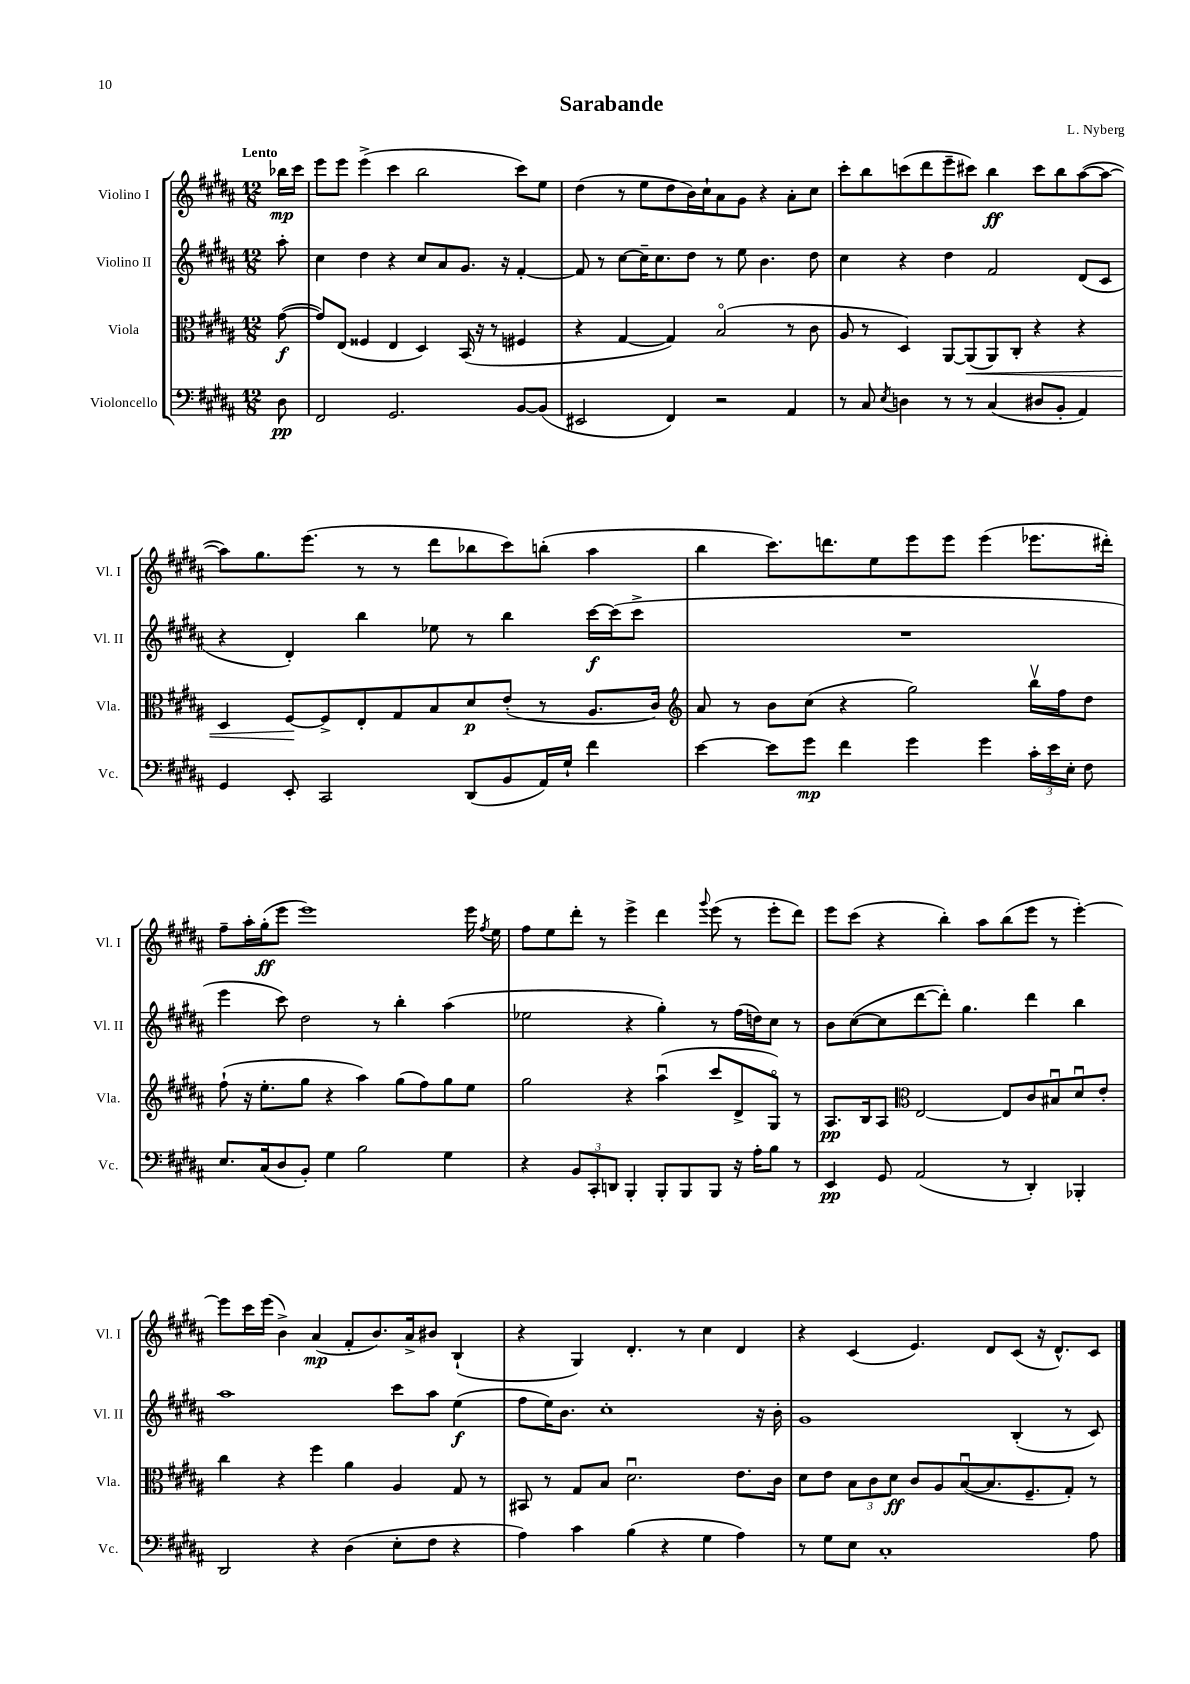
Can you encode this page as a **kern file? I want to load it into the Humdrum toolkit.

**kern	**dynam	**kern	**dynam	**kern	**dynam	**kern	**dynam
*part4	*part4	*part3	*part3	*part2	*part2	*part1	*part1
*staff4	*staff4	*staff3	*staff3	*staff2	*staff2	*staff1	*staff1
*I"Violoncello	*	*I"Viola	*	*I"Violino II	*	*I"Violino I	*
*I'Vc.	*	*I'Vla.	*	*I'Vl. II	*	*I'Vl. I	*
*clefF4	*	*clefC3	*	*clefG2	*	*clefG2	*
*k[f#c#g#d#a#]	*	*k[f#c#g#d#a#]	*	*k[f#c#g#d#a#]	*	*k[f#c#g#d#a#]	*
*M12/8	*	*M12/8	*	*M12/8	*	*M12/8	*
=	=	=	=	=	=	=	=
!	!	!	!	!	!	!LO:TX:a:B:t=Lento	!
8D#\	pp	([8g#\	f	8aa#'\	.	16bb-X\LL	mp
.	.	.	.	.	.	16ccc#\JJ	.
=1	=1	=1	=1	=1	=1	=1	=1
2FF#/	.	8g#/L])	.	4cc#\	.	8eee\L	.
.	.	(8E/J	.	.	.	8eee\J	.
.	.	4F##X/	.	4dd#\	.	(4eee^\	.
2.GG#/	.	4E/	.	4r	.	4ccc#\	.
.	.	4D#/)	.	8cc#/L	.	2bb\	.
.	.	.	.	8a#/	.	.	.
.	.	(16BB/	.	8.g#/J	.	.	.
.	.	16r	.	.	.	.	.
.	.	8r	.	.	.	.	.
.	.	.	.	16r	.	.	.
[8BB/L	.	4F#X/	.	[4f#'/	.	8ccc#\L)	.
(8BB/J]	.	.	.	.	.	8ee\J	.
=2	=2	=2	=2	=2	=2	=2	=2
2EE#X/	.	4r	.	8f#/]	.	(4dd#\	.
.	.	.	.	8r	.	.	.
.	.	[4G#/	.	[8cc#\L	.	8r	.
.	.	.	.	16cc#~\K]	.	8ee\L	.
.	.	.	.	8.cc#\	.	.	.
4FF#/)	.	4G#/])	.	.	.	8dd#\	.
.	.	.	.	8dd#\J	.	16b\L)	.
.	.	.	.	.	.	16cc#`\J	.
2r	.	(2B/	.	8r	.	8a#\	.
.	.	.	.	8ee\	.	8g#\J	.
.	.	.	.	4.b\	.	4r	.
4AA#/	.	8r	.	.	.	8a#'\L	.
.	.	8c#\	.	8dd#\	.	8cc#\J	.
=3	=3	=3	=3	=3	=3	=3	=3
8r	.	8A#/	.	4cc#\	.	8ccc#'\L	.
8C#/	.	8r	.	.	.	8bb\	.
8qE/	.	.	.	.	.	.	.
4Dn\	.	4D#/)	.	4r	.	(8cccn\	.
.	.	.	.	.	.	8ddd#\	.
8r	.	[8AA#/L	.	4dd#\	.	8eee~\	.
!	!	!	!LO:HP:b	!	!	!	!
8r	.	(8AA#/]	<	.	.	8ccc#X\J)	.
(4C#/	.	8AA#/)	.	2f#/	.	4bb\	ff
.	.	8C#'/J	.	.	.	.	.
8D#X/L	.	4r	.	.	.	8ccc#\L	.
8BB'/J	.	.	.	.	.	8bb\	.
4AA#/)	.	4r	.	(8d#/L	.	([8aa#\	.
.	.	.	.	8c#/J	.	8aa#\J_	.
!!LO:LB:g=z
=4	=4	=4	=4	=4	=4	=4	=4
4GG#/	.	4D#/	.	4r	.	8aa#\L])	.
.	.	.	.	.	.	8.gg#\	.
8EE'/	.	[8F#/L	.	4d#'/)	.	.	.
.	.	.	.	.	.	(8.eee\J	.
2CC#/	.	8F#^/]	[	.	.	.	.
.	.	8E'/	.	4bb\	.	8r	.
.	.	8G#/	.	.	.	8r	.
.	.	8B/	.	8ee-X\	.	8ddd#\L	.
(8DD#/L	.	8d#/	p	8r	.	8bb-X\	.
8BB/	.	(8e'/J	.	4bb\	.	8ccc#\)	.
16AA#/L)	.	8r	.	.	.	(8bbn'\J	.
16G#`/JJ	.	.	.	.	.	.	.
4f#\	.	8.A#/L	.	[16ccc#\LL	f	4aa#\	.
.	.	.	.	(16ccc#\J]	.	.	.
.	.	.	.	8ccc#^\J	.	.	.
.	.	16c#/Jk)	.	.	.	.	.
=5	=5	=5	=5	=5	=5	=5	=5
*	*	*clefG2	*	*	*	*	*
[4e\	.	8a#/	.	1.r	.	4bb\	.
.	.	8r	.	.	.	.	.
8e\L]	.	8b\L	.	.	.	8.ccc#\L)	.
8g#\J	mp	(8cc#\J	.	.	.	.	.
.	.	.	.	.	.	8.dddn\	.
4f#\	.	4r	.	.	.	.	.
.	.	.	.	.	.	8ee\	.
4g#\	.	2gg#\)	.	.	.	8eee\	.
.	.	.	.	.	.	8eee\J	.
4g#\	.	.	.	.	.	(4eee\	.
24c#'\LL	.	16bbv\LL	.	.	.	8.eee-X\L	.
24e\	.	.	.	.	.	.	.
.	.	16ff#\J	.	.	.	.	.
24E'\JJ	.	.	.	.	.	.	.
8F#\	.	8dd#\J	.	.	.	.	.
.	.	.	.	.	.	16ddd#X'\Jk)	.
!!LO:LB:g=z
=6	=6	=6	=6	=6	=6	=6	=6
8.E/L	.	(8ff#`\	.	4eee\	.	8ff#~\L	.
.	.	16r	.	.	.	16aa#'\L	.
(16C#/k	.	8.ee'\L	.	.	.	(16gg#'\J	ff
8D#/	.	.	.	8ccc#\)	.	8eee\J	.
8BB'/J)	.	8gg#\J	.	2dd#\	.	1eee)	.
4G#\	.	4r	.	.	.	.	.
2B\	.	4aa#\)	.	.	.	.	.
.	.	.	.	8r	.	.	.
.	.	(8gg#\L	.	4bb'\	.	.	.
.	.	8ff#\)	.	.	.	.	.
4G#\	.	8gg#\	.	(4aa#\	.	.	.
.	.	8ee\J	.	.	.	16eee\	.
.	.	.	.	.	.	8qff#/	.
.	.	.	.	.	.	16ee\	.
=7	=7	=7	=7	=7	=7	=7	=7
4r	.	2gg#\	.	2ee-X\	.	8ff#\L	.
.	.	.	.	.	.	8ee\	.
12BB/L	.	.	.	.	.	8ddd#'\J	.
12CC#'/	.	.	.	.	.	.	.
.	.	.	.	.	.	8r	.
12DDn/J	.	.	.	.	.	.	.
4BBB'/	.	4r	.	4r	.	4eee^\	.
8BBB'/L	.	(4aa#u\	.	4gg#'\)	.	4ddd#\	.
8BBB/	.	.	.	.	.	.	.
.	.	.	.	.	.	8qqggg#/	.
8BBB/J	.	8ccc#/L	.	8r	.	(8eee\	.
16r	.	8d#^/	.	(16ff#\LL	.	8r	.
16A#'\KL	.	.	.	16ddn\J)	.	.	.
8B\J	.	8G#/J)	.	8cc#\J	.	8eee'\L	.
8r	.	8r	.	8r	.	8ddd#\J)	.
=8	=8	=8	=8	=8	=8	=8	=8
4EE/	pp	8.A#/L	pp	8b\L	.	8eee\L	.
.	.	.	.	([8cc#\	.	(8ccc#\J	.
.	.	16B/k	.	.	.	.	.
8GG#/	.	8A#/J	.	8cc#\]	.	4r	.
*	*	*clefC3	*	*	*	*	*
(2AA#/	.	[2E/	.	[8ddd#\	.	.	.
.	.	.	.	8ddd#'\J])	.	4bb'\)	.
.	.	.	.	4.gg#\	.	.	.
.	.	.	.	.	.	8aa#\L	.
8r	.	8E/L]	.	.	.	(8bb\	.
4DD#'/)	.	8c#/	.	4ddd#\	.	8eee\J	.
.	.	8B#Xu/	.	.	.	8r	.
4BBB-X'/	.	8d#u/	.	4bb\	.	[4eee'\)	.
.	.	8e'/J	.	.	.	.	.
!!LO:LB:g=z
=9	=9	=9	=9	=9	=9	=9	=9
2DD#/	.	4cc#\	.	1aa#	.	8eee\L]	.
.	.	.	.	.	.	16ccc#\L	.
.	.	.	.	.	.	(16eee\JJ	.
.	.	4r	.	.	.	4b^\)	.
4r	.	4ff#\	.	.	.	(4a#/	mp
(4D#\	.	4a#\	.	.	.	8f#'/L	.
.	.	.	.	.	.	8.b/)	.
8E'\L	.	4A#/	.	8ccc#\L	.	.	.
.	.	.	.	.	.	16a#^/k	.
8F#\J	.	.	.	8aa#\J	.	8b#X/J	.
4r	.	8G#/	.	(4ee\	f	(4B`/	.
.	.	8r	.	.	.	.	.
=10	=10	=10	=10	=10	=10	=10	=10
4A#\)	.	8BB#X/	.	8ff#\L	.	4r	.
.	.	8r	.	16ee\K)	.	.	.
.	.	.	.	8.b\J	.	.	.
4c#\	.	8G#/L	.	.	.	4G#/)	.
.	.	8B/J	.	1cc#'	.	.	.
(4B\	.	2.d#u\	.	.	.	4.d#'/	.
4r	.	.	.	.	.	.	.
.	.	.	.	.	.	8r	.
4G#\	.	.	.	.	.	4cc#\	.
4A#\)	.	8.e\L	.	.	.	4d#/	.
.	.	.	.	16r	.	.	.
.	.	16c#\Jk	.	16b'\	.	.	.
=11	=11	=11	=11	=11	=11	=11	=11
8r	.	8d#\L	.	1g#	.	4r	.
8G#\L	.	8e\J	.	.	.	.	.
8E\J	.	12B\L	.	.	.	(4c#/	.
.	.	12c#\	.	.	.	.	.
1C#'	.	.	.	.	.	.	.
.	.	12d#\J	ff	.	.	.	.
.	.	8c#/L	.	.	.	4.e/)	.
.	.	8A#/	.	.	.	.	.
.	.	([8Bu/	.	.	.	.	.
.	.	8.B/]	.	.	.	8d#/L	.
.	.	.	.	(4B'/	.	(8c#/J	.
.	.	8.F#~/	.	.	.	.	.
.	.	.	.	.	.	16r	.
.	.	.	.	.	.	8.d#^^/L)	.
.	.	8G#'/J)	.	8r	.	.	.
8A#\	.	8r	.	8c#/)	.	8c#/J	.
==	==	==	==	==	==	==	==
*-	*-	*-	*-	*-	*-	*-	*-
